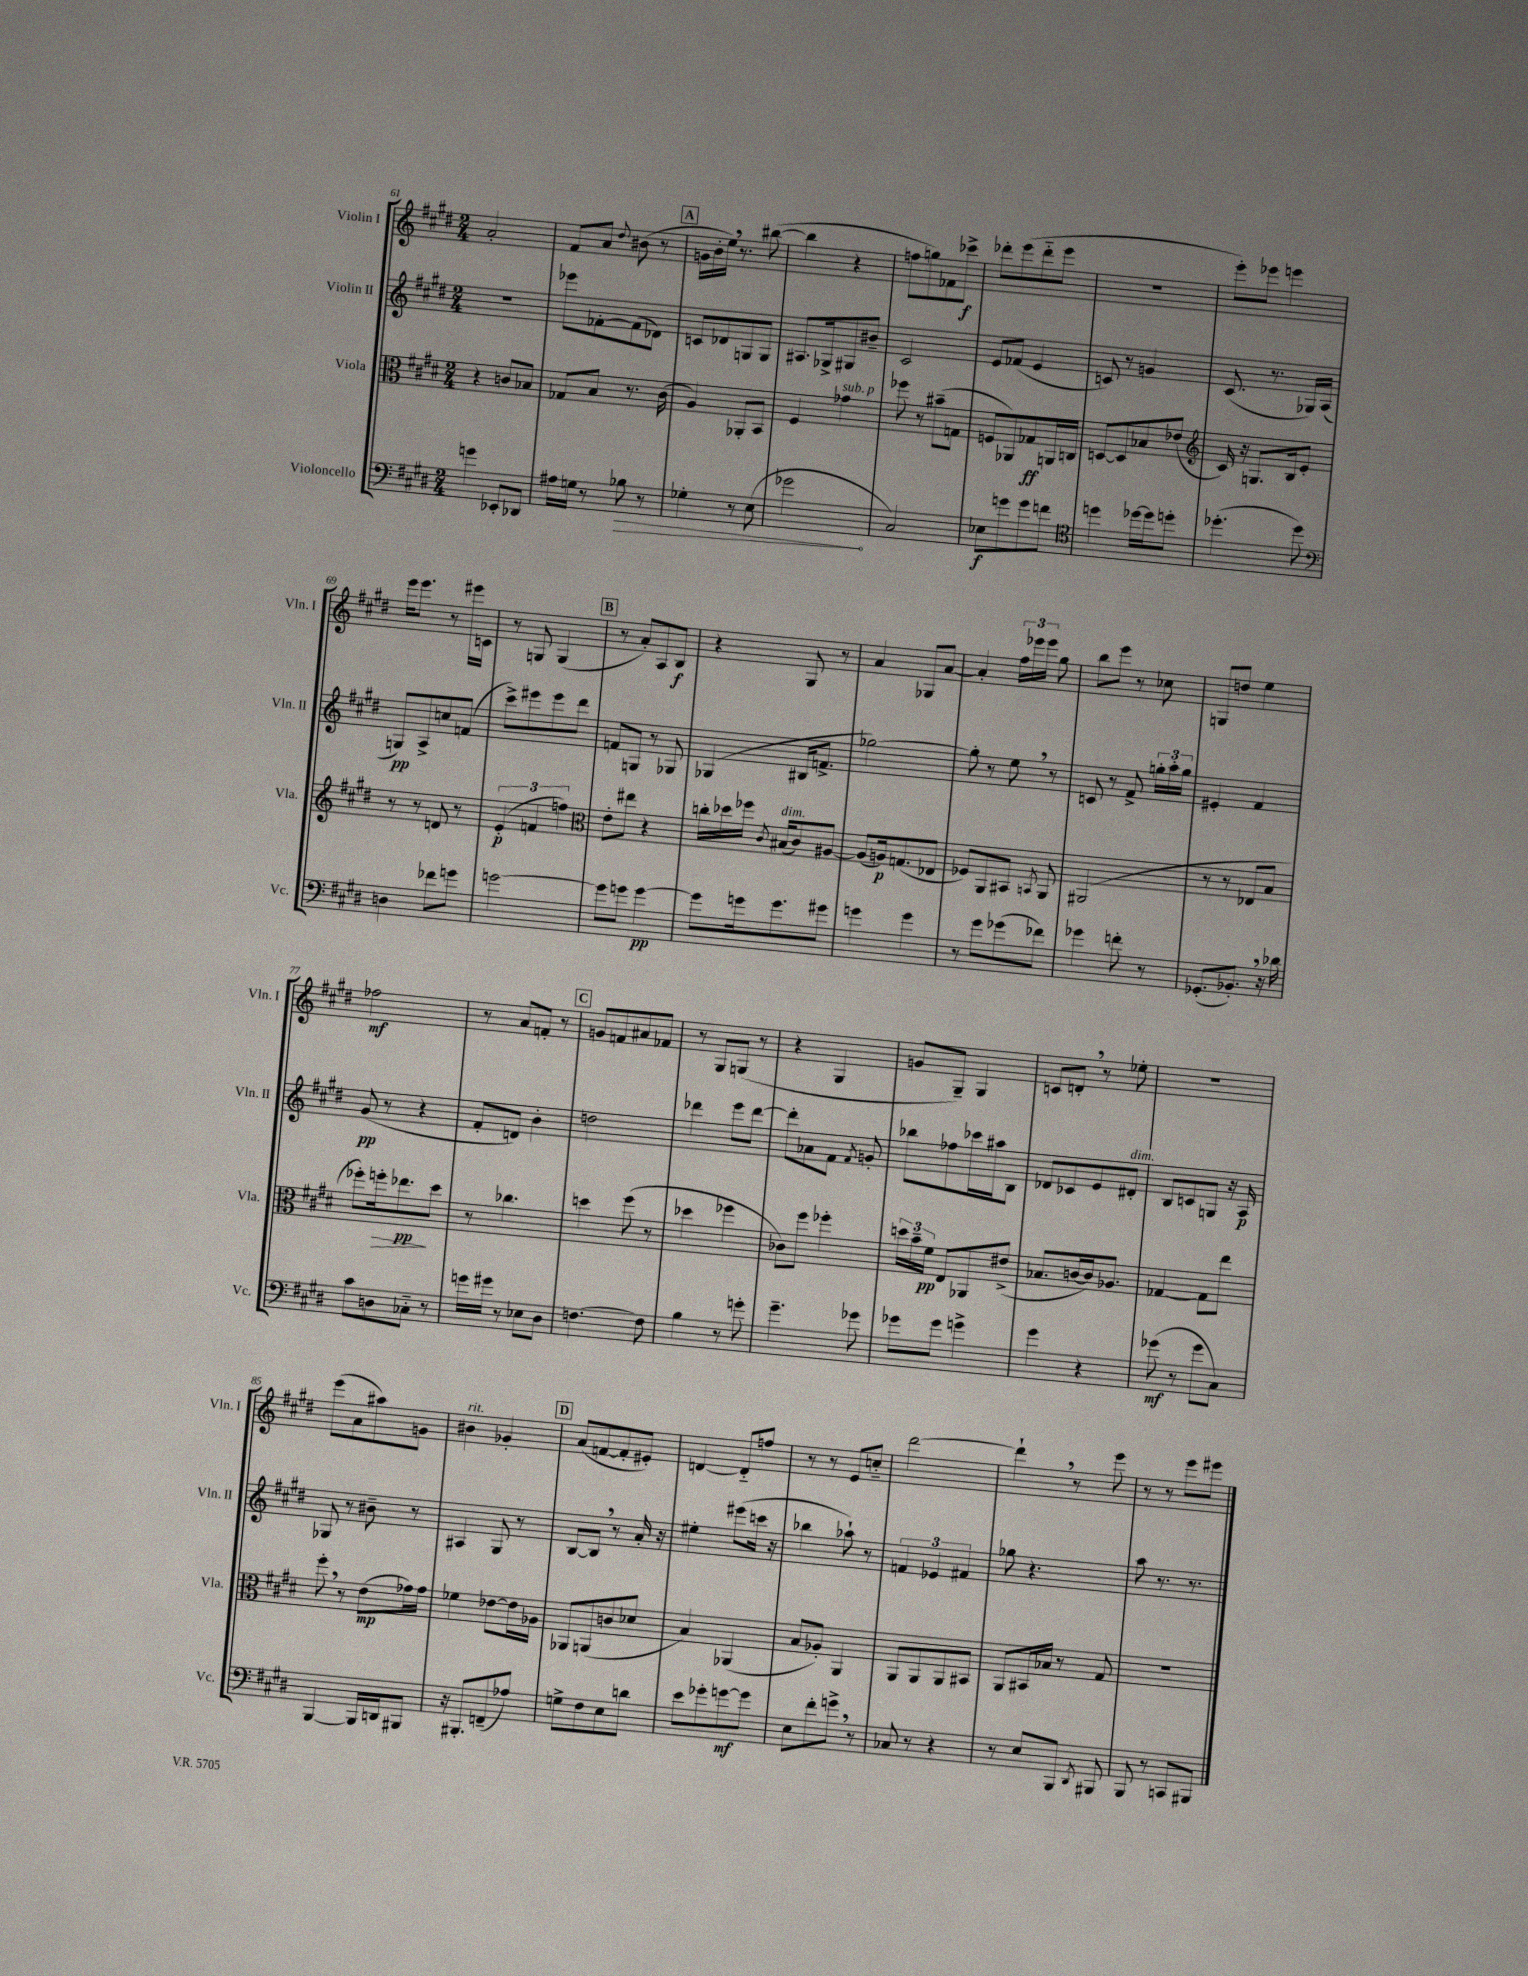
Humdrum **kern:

**kern	**dynam	**kern	**dynam	**kern	**dynam	**kern	**dynam
*part4	*part4	*part3	*part3	*part2	*part2	*part1	*part1
*staff4	*staff4	*staff3	*staff3	*staff2	*staff2	*staff1	*staff1
*I"Violoncello	*	*I"Viola	*	*I"Violin II	*	*I"Violin I	*
*I'Vc.	*	*I'Vla.	*	*I'Vln. II	*	*I'Vln. I	*
*clefF4	*	*clefC3	*	*clefG2	*	*clefG2	*
*k[f#c#g#d#]	*	*k[f#c#g#d#]	*	*k[f#c#g#d#]	*	*k[f#c#g#d#]	*
*M2/4	*	*M2/4	*	*M2/4	*	*M2/4	*
=61	=61	=61	=61	=61	=61	=61	=61
4gn\	.	4r	.	2r	.	2a'/	.
8EE-X'/L	.	8cn/L	.	.	.	.	.
8DD-X/J	.	8B-X/J	.	.	.	.	.
=62	=62	=62	=62	=62	=62	=62	=62
16A#X\LL	.	8G-X/L	.	8eee-X\L	.	8f#/L	.
16Gn\JJ	.	.	.	.	.	.	.
8r	.	8B/J	.	[8f-X'\	.	8a/J	.
.	.	.	.	.	.	8qqdd#/	.
!	!LO:HP:b	!	!	!	!	!	!
8B-X\	>	8.r	.	(8f-\]	.	(8b#X\	.
8r	.	.	.	8d-X\J)	.	8r	.
.	.	(16c#\	.	.	.	.	.
!!LO:REH:place=s1:t=A
=63	=63	=63	=63	=63	=63	=63	=63
4G-X'\	.	4A/)	.	8cn/L	.	16gn\LL	.
.	.	.	.	.	.	16b'\	.
.	.	.	.	8d-X/	.	16ee,\JJ)	.
.	.	.	.	.	.	8.r	.
8r	.	8AA-X'/L	.	8Gn/	.	.	.
(8E\	.	8BB/J	.	8G/J	.	([8bb#X\	.
=64	=64	=64	=64	=64	=64	=64	=64
2g-X\	.	4F#/	.	8.A#X/L	.	4bb#\]	.
.	.	.	.	16G-X^/k	.	.	.
!	!	!LO:TX:a:i:t=sub. p	!	!	!	!	!
.	.	4g-X\	.	8G#X/	.	4r	.
.	.	.	.	8b#X~/J	.	.	.
.	]	.	.	.	.	.	.
=65	=65	=65	=65	=65	=65	=65	=65
2C#/)	.	8ff-X\	.	2c#/	.	8ffn\L	.
.	.	8r	.	.	.	8ggn\)	.
.	.	(8b#X~\L	.	.	.	8f-X\	.
.	.	8Gn\J	.	.	.	8ccc-X^\J	f
=66	=66	=66	=66	=66	=66	=66	=66
8E-X\L	f	8Fn/L	.	8e/L	.	8ddd-X'\L	.
8gn\	.	8AA-X/)	.	(8f-X/J	.	(8eee\	.
8g\	.	8G-X/	ff	4e/	.	8ddd-\	.
8fn\J	.	16AAn/L	.	.	.	8eee\J	.
.	.	16Cn/JJ	.	.	.	.	.
=67	=67	=67	=67	=67	=67	=67	=67
*clefC4	*	*	*	*	*	*	*
4ddn\	.	[8Dn/L	.	8cn/)	.	2r	.
.	.	8D/]	.	8r	.	.	.
[16dd-X\LL	.	8B-X/	.	4gn/	.	.	.
16dd-\J]	.	.	.	.	.	.	.
8ddn'\J	.	(8e-X/J	.	.	.	.	.
=68	=68	=68	=68	=68	=68	=68	=68
*	*	*clefG2	*	*	*	*	*
(4.dd-X'\	.	16c#/)	.	(8.c#/	.	8eee'\L)	.
.	.	16r	.	.	.	.	.
.	.	8.Gn/L	.	.	.	8eee-X\J	.
.	.	.	.	8.r	.	.	.
.	.	.	.	.	.	4eeen\	.
.	.	16B/k	.	.	.	.	.
8dd-\)	.	8e'/J	.	16G-X/LL)	.	.	.
.	.	.	.	(16A/JJ	.	.	.
!!LO:LB:g=z
=69	=69	=69	=69	=69	=69	=69	=69
*clefF4	*	*	*	*	*	*	*
4Dn\	.	8r	.	8Gn/L)	pp	16eee\KL	.
.	.	.	.	.	.	8.eee\J	.
.	.	8r	.	8A^/	.	.	.
8f-X\L	.	8dn/	.	8ccn/	.	8r	.
8gn\J	.	8r	.	(8fn/J	.	16eee#X\LL	.
.	.	.	.	.	.	16cn\JJ	.
=70	=70	=70	=70	=70	=70	=70	=70
[2gn\	.	(6e'/	p	8ccc#^\L)	.	8r	.
.	.	.	.	8eee#X\	.	8Gn/	.
.	.	6fn/	.	.	.	.	.
.	.	.	.	8eee#\	.	(4G/	.
.	.	6ffn\)	.	.	.	.	.
.	.	.	.	8ddd#\J	.	.	.
!!LO:REH:place=s1:t=B
=71	=71	=71	=71	=71	=71	=71	=71
*	*	*clefC3	*	*	*	*	*
8g\L]	.	8e'\L	.	8fn/L	.	8r	.
8gn\J	.	8ee#X\J	.	8Gn/J	.	8a'/L)	.
[4g\	pp	4r	.	8r	.	8A/	.
.	.	.	.	8G-X/	.	8B/J	f
=72	=72	=72	=72	=72	=72	=72	=72
8g\L]	.	16ccn'\LL	.	(4G-X/	.	4r	.
.	.	16dd-X\	.	.	.	.	.
16gn\k	.	16ff-X\JJ	.	.	.	.	.
.	.	8qc#/	.	.	.	.	.
!	!	!LO:TX:a:i:t=dim.	!	!	!	!	!
8.g\	.	(16B#X/KL	.	.	.	.	.
.	.	8c#/)	.	16B#X/KL	.	8G#/	.
.	.	.	.	8.fn^/J	.	.	.
8g#X\J	.	[8A#X/J	.	.	.	8r	.
=73	=73	=73	=73	=73	=73	=73	=73
4gn\	.	(8A#/L]	.	[2gg-X\)	.	4a/	.
.	.	16An/k)	p	.	.	.	.
.	.	(8.Gn/	.	.	.	.	.
4g\	.	.	.	.	.	8G-X/L	.
.	.	8E-X/J	.	.	.	[8a/J	.
=74	=74	=74	=74	=74	=74	=74	=74
8r	.	8F-X/L)	.	8gg-'\]	.	4a'/]	.
8g#\L	.	8AA/	.	8r	.	.	.
(8g-X\	.	8BB#X/J	.	8ee,\	.	24ff#\LL	.
.	.	.	.	.	.	24eee-X\	.
.	.	.	.	.	.	24eee-\JJ	.
.	.	8qBBn/	.	.	.	.	.
8f-X\J)	.	8AA/	.	8r	.	8gg#\	.
=75	=75	=75	=75	=75	=75	=75	=75
4g-X\	.	(2AA#X/	.	8cn/	.	8bb\L	.
.	.	.	.	8r	.	8eee\J	.
8fn'\	.	.	.	8f#^/	.	8r	.
8r	.	.	.	24ggn'\LL	.	8cc-X\	.
.	.	.	.	24aa'\	.	.	.
.	.	.	.	24gg\JJ	.	.	.
=76	=76	=76	=76	=76	=76	=76	=76
(8.GG-X'/L	.	8r	.	4e#X'/	.	8Gn/L	.
.	.	8r	.	.	.	8ddn/J	.
8.BB-X',/J)	.	.	.	.	.	.	.
.	.	8E-X/L	.	4f#/	.	4ee\	.
16r	.	8B/J	.	.	.	.	.
16d-X\	.	.	.	.	.	.	.
!!LO:LB:g=z
=77	=77	=77	=77	=77	=77	=77	=77
8c#\L	.	8ff-X'\L)	.	(8g#/	pp	2ff-X\	mf
!	!	!	!LO:HP:b	!	!	!	!
8Dn\	.	16ffn'\k	>	8r	.	.	.
.	.	8.ee-X\	pp	.	.	.	.
8C-X\J	.	.	.	4r	.	.	.
8r	.	8dd#\J	]	.	.	.	.
=78	=78	=78	=78	=78	=78	=78	=78
16gn\LL	.	8r	.	8f#'/L	.	8r	.
16g#X\JJ	.	.	.	.	.	.	.
8r	.	4.cc-X\	.	8dn/J)	.	8a/L	.
8E-X\L	.	.	.	4b'\	.	8fn'/J	.
8D#\J	.	.	.	.	.	8r	.
!!LO:REH:place=s1:t=C
=79	=79	=79	=79	=79	=79	=79	=79
[4.Fn\	.	4ddn\	.	2ddn\	.	8gn/L	.
.	.	.	.	.	.	8fn/	.
.	.	(8ff#\	.	.	.	8a#X/	.
8F\]	.	8r	.	.	.	8f-X/J	.
=80	=80	=80	=80	=80	=80	=80	=80
4B\	.	4dd-X\	.	4ddd-X\	.	8r	.
.	.	.	.	.	.	8G#/L	.
8r	.	4ff-X\	.	8eee\L	.	(8Gn/J	.
8gn'\	.	.	.	[8ddd-\J	.	8r	.
=81	=81	=81	=81	=81	=81	=81	=81
4.g#~\	.	8c-X\L)	.	8ddd-'\L]	.	4r	.
.	.	8ff#\J	.	8a-X\	.	.	.
.	.	4ff-X'\	.	8f#\J	.	4G#/	.
.	.	.	.	8qf#/	.	.	.
8g-X\	.	.	.	8gn'/	.	.	.
=82	=82	=82	=82	=82	=82	=82	=82
8g-X\L	.	24ddn\LL	.	8bb-X\L	.	8gn/L	.
.	.	24b~\	.	.	.	.	.
.	.	24f#\JJ	pp	.	.	.	.
8g-\J	.	8E/L	.	8ff-X\	.	8G#~/J)	.
4gn^\	.	8AA-X/	.	16ccc-X\L	.	4G#/	.
.	.	.	.	16aa#X\J	.	.	.
.	.	(8e#X^/J	.	8B\J	.	.	.
=83	=83	=83	=83	=83	=83	=83	=83
4g#\	.	8.B-X/L	.	8d-X/L	.	8cn/L	.
.	.	.	.	8c-X/	.	8dn',/J	.
.	.	[16cn/L	.	.	.	.	.
4r	.	16c/J])	.	8e/	.	8r	.
.	.	8.A-X/J	.	.	.	.	.
!	!	!	!	!LO:TX:a:i:t=dim.	!	!	!
.	.	.	.	8d#X'/J	.	8ee-X'\	.
=84	=84	=84	=84	=84	=84	=84	=84
(8g-X\	mf	[4G-X/	.	8B/L	.	2r	.
8r	.	.	.	8cn/	.	.	.
8g-\L	.	8G-\L]	.	8Gn/J	.	.	.
8C#\J)	.	8ee\J	.	16r	.	.	.
.	.	.	.	16A/	p	.	.
!!LO:LB:g=z
=85	=85	=85	=85	=85	=85	=85	=85
[4BBB/	.	8ff#',\	.	8G-X/	.	(8eee\L	.
.	.	8r	.	8r	.	8a\	.
16BBB/LL]	.	(8e\L	mp	8b#X~\	.	8aa#X\)	.
16DDn/J	.	.	.	.	.	.	.
8BBB#X/J	.	16g-X\L)	.	8r	.	8gn\J	.
.	.	16g-\JJ	.	.	.	.	.
=86	=86	=86	=86	=86	=86	=86	=86
!	!	!	!	!	!	!LO:TX:a:i:t=rit.	!
16r	.	4f-X\	.	4A#X/	.	4b#X\	.
8.BBB#X'/L	.	.	.	.	.	.	.
(8FFn~/	.	[8e-X\L	.	8G#/	.	4g-X'/	.
8A-X/J)	.	16e-\L]	.	8r	.	.	.
.	.	16A-X\JJ	.	.	.	.	.
!!LO:REH:place=s1:t=D
=87	=87	=87	=87	=87	=87	=87	=87
8Gn^\L	.	8AA-X/L	.	[8B/L	.	(8a/L	.
8F#\	.	(8AAn/	.	8B,/J]	.	[8fn/	.
8E\	.	8cn/	.	8r	.	8f'/]	.
8dn\J	.	8d-X/J	.	16a'/	.	8e#X'/J)	.
.	.	.	.	16r	.	.	.
=88	=88	=88	=88	=88	=88	=88	=88
8e\L	.	4B/)	.	4ee#X'\	.	[4dn/	.
8g-X'\	.	.	.	.	.	.	.
[8gn\	mf	(4AA-X/	.	(8eee#X\L	.	8d/L]	.
8g\J]	.	.	.	16cccn\Jk	.	8ffn/J	.
.	.	.	.	16r	.	.	.
=89	=89	=89	=89	=89	=89	=89	=89
8E\L	.	8B/L	.	4bb-X\	.	8r	.
8f#'\	.	8A-X'/J)	.	.	.	8r	.
8gn^,\J	.	4AA/	.	8aa-X`\)	.	8e/L	.
8r	.	.	.	8r	.	8ccn/J	.
=90	=90	=90	=90	=90	=90	=90	=90
8C-X/	.	8AA/L	.	6fn/	.	[2ddd#\	.
8r	.	8AA/	.	.	.	.	.
.	.	.	.	6e-X/	.	.	.
4r	.	8AA/	.	.	.	.	.
.	.	.	.	6f#X/	.	.	.
.	.	8BB#X/J	.	.	.	.	.
=91	=91	=91	=91	=91	=91	=91	=91
8r	.	8AA/L	.	8gg-X\	.	4ddd#`,\]	.
8E/L	.	16BB#X/L	.	4.r	.	.	.
.	.	16B-X/JJ	.	.	.	.	.
8BBB/J	.	8r	.	.	.	8r	.
8qDD#/	.	.	.	.	.	.	.
8BBB#X/	.	8G#/	.	.	.	8eee\	.
=92	=92	=92	=92	=92	=92	=92	=92
8BBB/	.	2r	.	8aa\	.	8r	.
8r	.	.	.	8.r	.	8r	.
8CCn/L	.	.	.	.	.	8eee\L	.
.	.	.	.	8.r	.	.	.
8BBB#X/J	.	.	.	.	.	8eee#X\J	.
==	==	==	==	==	==	==	==
*-	*-	*-	*-	*-	*-	*-	*-
